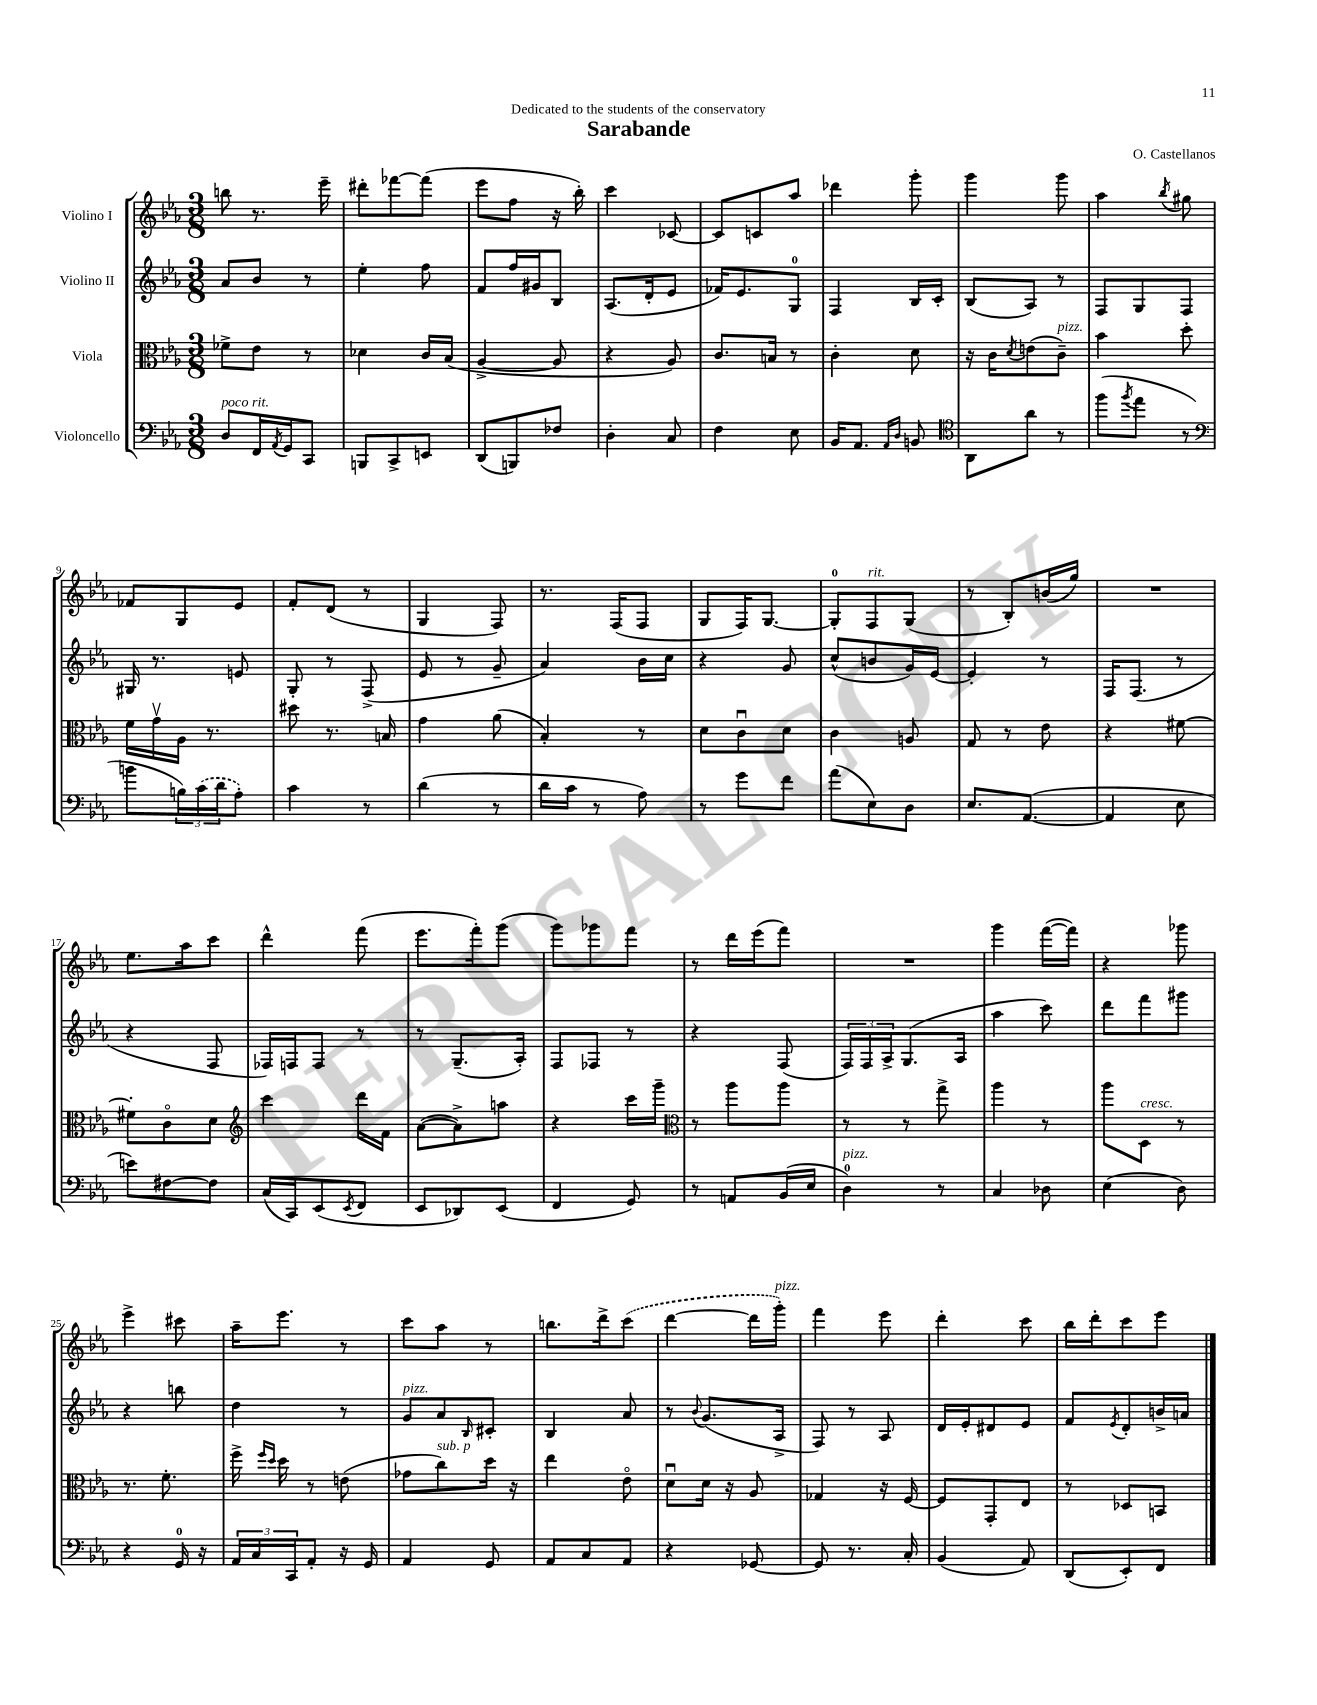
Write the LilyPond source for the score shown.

\header { title = "Sarabande" composer = "O. Castellanos" dedication = "Dedicated to the students of the conservatory" }
<<
\new StaffGroup <<
\new Staff = "s0" \with { instrumentName = "Violino I" } {
    \clef treble \key ees \major \numericTimeSignature \time 3/8
    b''8 r8. ees'''16-- |
    dis'''8-. fes'''8~ fes'''8( |
    ees'''8 f''8 r16 bes''16-.) |
    c'''4 ces'8~ |
    ces'8 c'8 aes''8 |
    des'''4 g'''8-. |
    g'''4 g'''8 |
    aes''4 \acciaccatura { bes''8 } gis''8 |
    fes'8 g8 ees'8 |
    f'8-. d'8( r8 |
    g4 f8) |
    r8. f16( f8 |
    g8 f16) g8.~ |
    g8-0-. f8^\markup { \italic "rit." } g8( |
    r8 bes8-.) b'16( g''16) |
    R4. |
    ees''8. aes''16 c'''8 |
    d'''4-^ f'''8( |
    ees'''8. f'''16-.) g'''8( |
    g'''8) ges'''8 f'''8 |
    r8 d'''16 ees'''16( f'''8) |
    R4. |
    g'''4 f'''16~( f'''16) |
    r4 ges'''8 |
    ees'''4-> cis'''8 |
    aes''16-- ees'''8. r8 |
    c'''8 aes''8 r8 |
    b''8. d'''16-> \once \slurDashed c'''8( |
    d'''4~ d'''16 g'''16-.^\markup { \italic "pizz." }) |
    f'''4 ees'''8 |
    d'''4-. c'''8 |
    bes''16 d'''16-. c'''8 ees'''8 \bar "|." |
}
\new Staff = "s1" \with { instrumentName = "Violino II" } {
    \clef treble \key ees \major \numericTimeSignature \time 3/8
    aes'8 bes'8 r8 |
    ees''4-. f''8 |
    f'8 f''16 gis'16 bes8 |
    aes8.( d'16-. ees'8 |
    fes'16) ees'8. g8-0 |
    f4 bes16 c'16-. |
    bes8( aes8) r8 |
    f8 g8 f8 |
    gis16 r8. e'8 |
    g8-. r8 f8->( |
    ees'8 r8 g'8-- |
    aes'4) bes'16 c''16 |
    r4 g'8 |
    c''8-^( b'8 g'16) ees'16~ |
    ees'4-. r8 |
    f16 f8.( r8 |
    r4 f8 |
    fes16) f16 f8 r8 |
    r8 g8.--( aes16-.) |
    f8 fes8 r8 |
    r4 f8( |
    \tuplet 3/2 { f16) f16 aes16-> } g8.( aes16 |
    aes''4 c'''8) |
    d'''8 f'''8 gis'''8 |
    r4 b''8 |
    d''4 r8 |
    g'8^\markup { \italic "pizz." } aes'8 \grace { bes16 } cis'8-. |
    bes4 aes'8 |
    r8 \appoggiatura { bes'8 } g'8.( aes16-> |
    f8) r8 aes8 |
    d'16 ees'16-. dis'8 ees'8 |
    f'8 \acciaccatura { ees'8 } d'8-. b'16-> a'16 \bar "|." |
}
\new Staff = "s2" \with { instrumentName = "Viola" } {
    \clef alto \key ees \major \numericTimeSignature \time 3/8
    fes'8-> ees'8 r8 |
    des'4 c'16 bes16( |
    aes4~-> aes8 |
    r4 aes8) |
    c'8. b16 r8 |
    c'4-. d'8 |
    r16 c'16 \acciaccatura { d'8 } e'8( c'8--^\markup { \italic "pizz." }) |
    bes'4 d''8-. |
    f'16 g'16\upbow aes16 r8. |
    dis''8 r8. b16 |
    g'4 aes'8( |
    bes4-.) r8 |
    d'8 c'8\downbow d'8 |
    c'4 a8 |
    g8 r8 ees'8 |
    r4 fis'8~ |
    fis'8-. c'8\flageolet d'8 |
    \clef treble c'''4 d'''16 f'16 |
    aes'8~( aes'8->) a''8 |
    r4 c'''16 g'''16-- |
    \clef alto r8 aes''8 aes''8 |
    r8 r8 g''8-> |
    aes''4 r8 |
    aes''8 d8^\markup { \italic "cresc." } r8 |
    r8. f'8.-. |
    f''16-> \grace { f''16 d''16 } d''16 r8 e'8( |
    ges'8 c''8^\markup { \italic "sub. p" }) d''16 r16 |
    ees''4 ees'8\flageolet |
    d'8\downbow d'16 r16 aes8 |
    ges4 r16 f16~ |
    f8 g,8-. ees8 |
    r8 des8 b,8 \bar "|." |
}
\new Staff = "s3" \with { instrumentName = "Violoncello" } {
    \clef bass \key ees \major \numericTimeSignature \time 3/8
    d8^\markup { \italic "poco rit." } f,16 \acciaccatura { aes,8 } g,16 c,8 |
    b,,8 c,8-> e,8 |
    d,8( b,,8) fes8 |
    d4-. c8 |
    f4 ees8 |
    bes,16 aes,8. \grace { aes,16 d16 } b,8 |
    \clef tenor aes,8 aes'8 r8 |
    f''8( \acciaccatura { f''8 } ees''8 r8 |
    \clef bass b'8 \tuplet 3/2 { b16) \once \slurDashed c'16( d'16 } aes8-.) |
    c'4 r8 |
    d'4( r8 |
    d'16 c'16 r8 aes8) |
    r8 g'8 f'8 |
    aes'8( ees8) d8 |
    ees8. aes,8.~( |
    aes,4 ees8 |
    e'8) fis8~ fis8 |
    c16( c,16) ees,8( \acciaccatura { ees,8 } f,8 |
    ees,8 des,8) ees,8( |
    f,4 g,8) |
    r8 a,8 bes,16( ees16 |
    d4-0^\markup { \italic "pizz." }) r8 |
    c4 des8 |
    ees4( d8) |
    r4 g,16-0 r16 |
    \tuplet 3/2 { aes,16 c16 c,16 } aes,8-. r16 g,16 |
    aes,4 g,8 |
    aes,8 c8 aes,8 |
    r4 ges,8~ |
    ges,8 r8. c16-. |
    bes,4( aes,8) |
    d,8( ees,8-.) f,8 \bar "|." |
}
>>
>>
